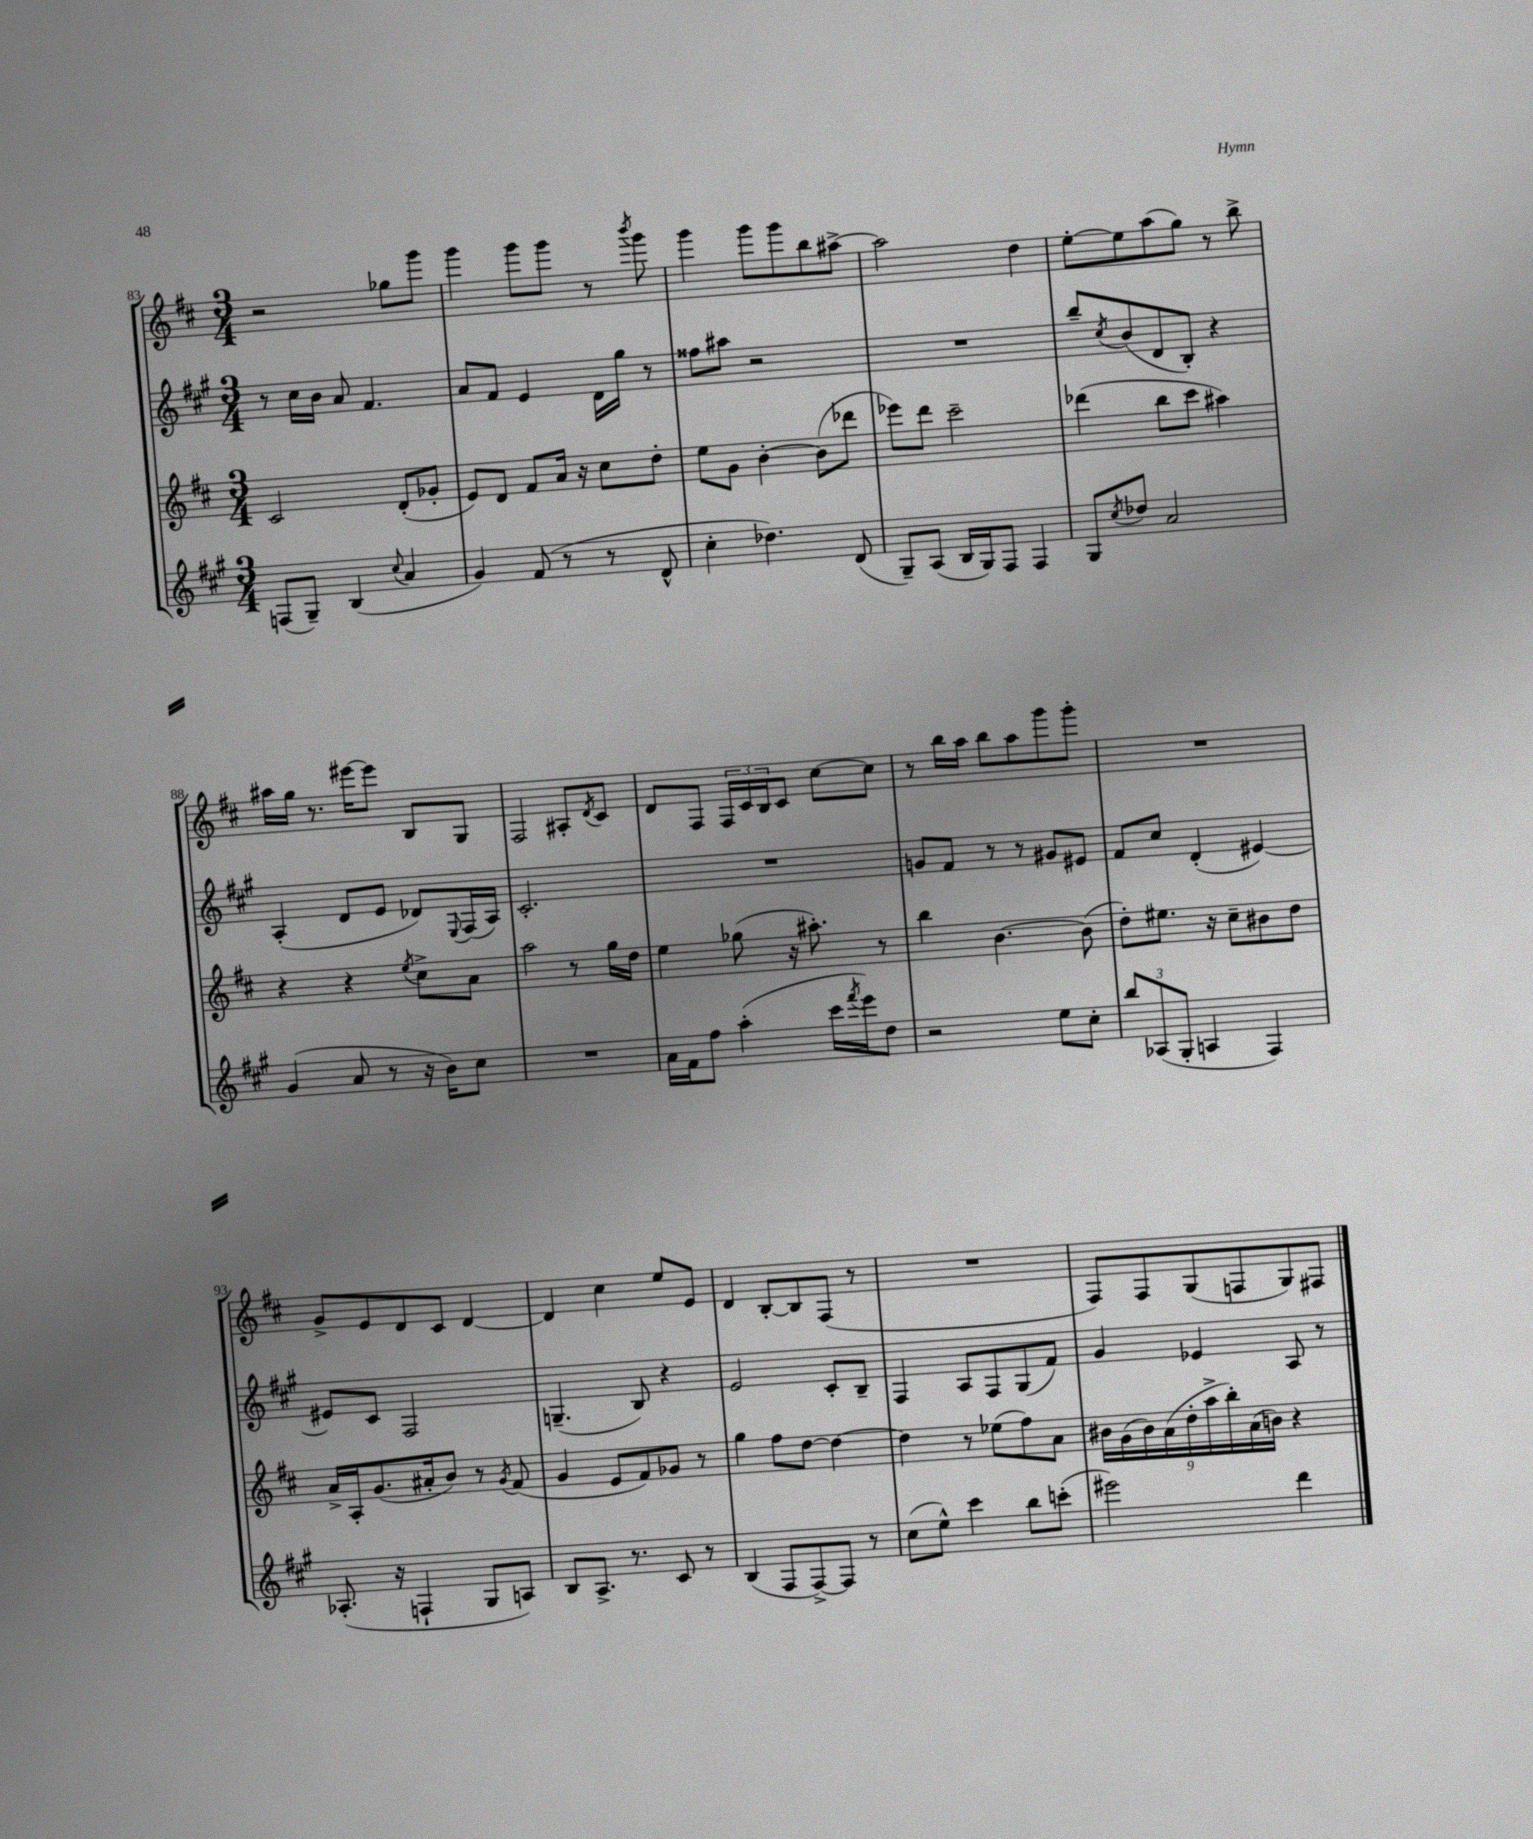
<<
\new StaffGroup <<
\new Staff = "s0" {
    \clef treble \key d \major \numericTimeSignature \time 3/4
    r2 ges''8 g'''8 |
    g'''4 g'''8 g'''8 r8 \acciaccatura { b'''8 } g'''8 |
    g'''4 g'''8 g'''8 b''8 ais''8~-> |
    ais''2 d''4 |
    e''8~-. e''8 a''8( g''8) r8 b''8-> |
    ais''16 g''16 r8. eis'''16~ eis'''8 b8 g8 |
    fis2 ais8-. \acciaccatura { d'8 } cis'8 |
    d'8 fis8 \tuplet 3/2 { fis16 cis'16 b16 } cis'8 cis''8~ cis''8 |
    r8 b''16 a''16 b''8 a''8 g'''8 g'''8-. |
    R2. |
    g'8-> e'8 d'8 cis'8 d'4~ |
    d'4 cis''4 e''8 e'8 |
    d'4 b8~-. b8 fis8( r8 |
    R2. |
    fis8) fis8 g8( f8 g8) fis8 \bar "|." |
}
\new Staff = "s1" {
    \clef treble \key a \major \numericTimeSignature \time 3/4
    r8 cis''16 b'16 a'8 fis'4. |
    a'8 fis'8 e'4 d'16 gis''16 r8 |
    fisis''8 ais''8 r2 |
    R2. |
    b''8-- \acciaccatura { cis''8 } b'8( d'8 b8-.) r4 |
    a4-.( d'8 e'8 des'8) \appoggiatura { e8 } fis16( a16) |
    cis'2.-. |
    R2. |
    g'8 fis'8 r8 r8 gis'8 eis'8 |
    fis'8 cis''8 d'4-.( eis'4~) |
    eis'8 cis'8 fis2 |
    g4.--( b8) r4 |
    e'2 cis'8-. b8-- |
    fis4 a8 fis8 gis8( fis'8) |
    gis'4 ees'4 a8 r8 \bar "|." |
}
\new Staff = "s2" {
    \clef treble \key d \major \numericTimeSignature \time 3/4
    cis'2 d'8-.( ges'8-. |
    e'8) d'8 fis'8 a'16 r16 cis''8 d''8-. |
    e''8 g'8 b'4~-. b'8( des'''8 |
    ees'''8) d'''8 cis'''2-- |
    des'''4( b''8 cis'''8 ais''4) |
    r4 r4 \acciaccatura { e''8 } cis''8-> a'8 |
    a''2 r8 g''16 d''16 |
    e''4 ges''8( r16 ais''8.-.) r8 |
    b''4 b'4.~ b'8( |
    d''8-.) eis''8. r16 cis''8-- bis'8 d''8 |
    a'16-> a16-. g'8.( ais'16-. b'8) r8 \acciaccatura { g'8 } fis'8( |
    g'4 e'8 fis'8) ges'8 r8 |
    g''4 fis''8 d''8~ d''4~ |
    d''4 r8 ees''8( fis''8) a'8 |
    \tuplet 9/8 { bis'16 g'16( bis'16) a'16( d''16-. a''16-> b''16-.) a'16( b'16) } r4 \bar "|." |
}
\new Staff = "s3" {
    \clef treble \key a \major \numericTimeSignature \time 3/4
    f8( gis8--) b4( \appoggiatura { cis''8 } a'4 |
    gis'4) fis'8( r8 r8 d'8-^ |
    cis''4-. des''4.) d'8( |
    gis8--) a8( b16 gis16) fis8 fis4 |
    gis8 \acciaccatura { cis''8 } des''8 a'2 |
    gis'4( a'8 r8 r16 b'16) cis''8 |
    R2. |
    a'16 fis'16 fis''8 a''4-.( cis'''16 \acciaccatura { fis'''8 } e'''16) d''8 |
    r2 e''8 cis''8-. |
    \tuplet 3/2 { b''8 aes8( gis8-. } a4 fis4) |
    aes8.-.( r16 f4-! gis8 a8) |
    b8 a8.-> r8. cis'8 r8 |
    b4( fis8 fis8~->) fis8 r8 |
    cis''8( e''8-^) cis'''4 b''8 c'''8-.( |
    eis'''2) d'''4 \bar "|." |
}
>>
>>
\layout { \context { \Score currentBarNumber = #83 } }
